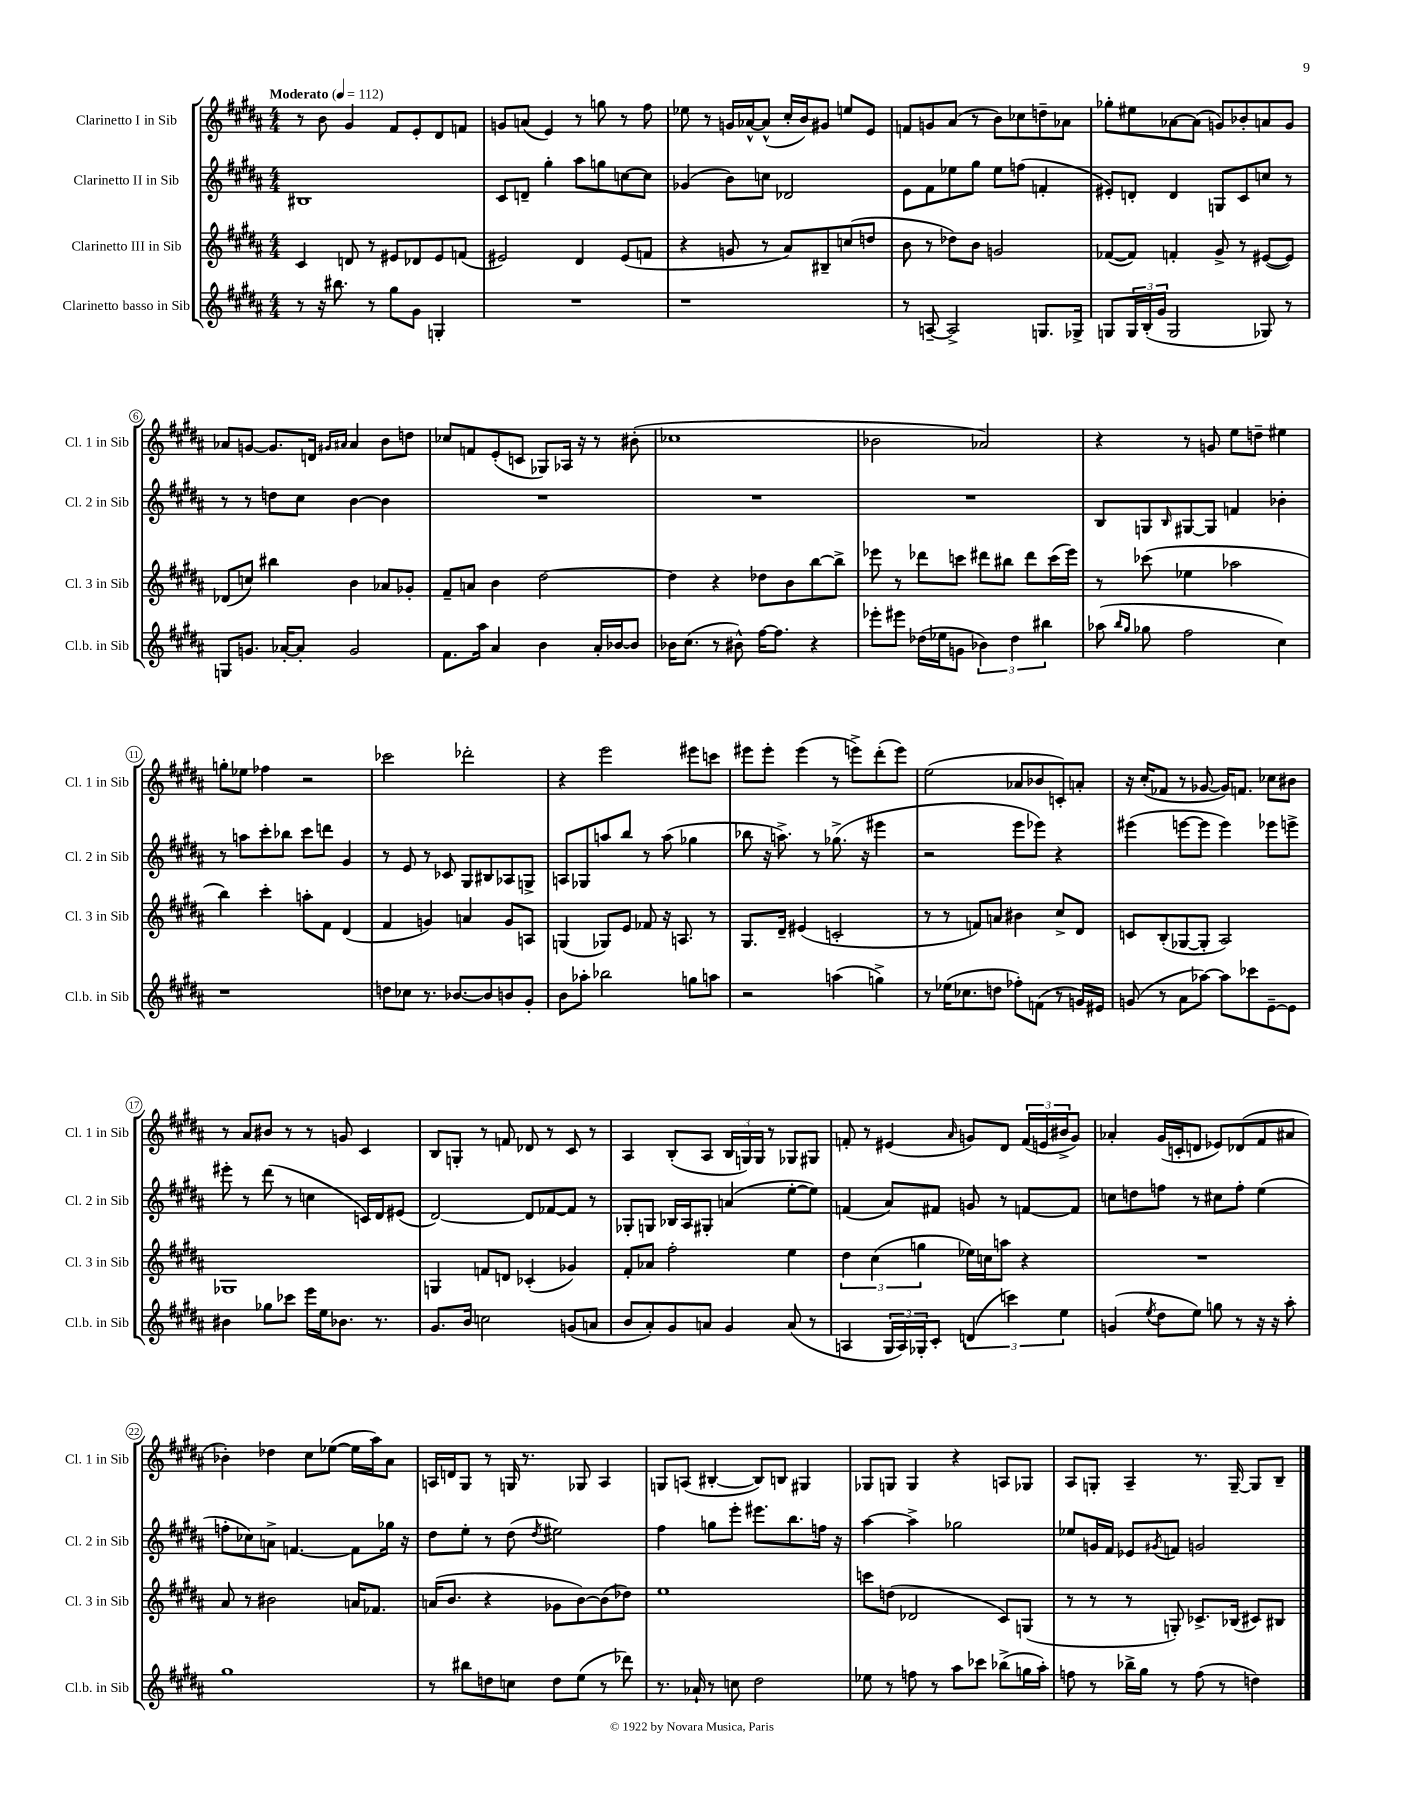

**kern	**kern	**kern	**kern
*staff4	*staff3	*staff2	*staff1
*clefG2	*clefG2	*clefG2	*clefG2
*k[f#c#g#d#a#]	*k[f#c#g#d#a#]	*k[f#c#g#d#a#]	*k[f#c#g#d#a#]
*M4/4	*M4/4	*M4/4	*M4/4
*MM112	*MM112	*MM112	*MM112
8r	4c#	1B#	8r
16r	.	.	8b
8.bb#	.	.	.
.	8d	.	4g#
8r	8r	.	.
8gg#	8e#	.	8f#
8g#	8d-	.	8e'
4G'	8e#	.	8d#
.	(8f	.	8f
=	=	=	=
1r	2e#)	8c#	8g
.	.	8d~	(8a
.	.	4gg#'	4e)
.	4d#	8aa#	8r
.	.	8gg	8gg
.	(8e#	[8cc	8r
.	8f	8cc]	8ff#
=	=	=	=
1r	4r	(4g-	8ee-
.	.	.	8r
.	8g	8b)	16g
.	.	.	[16a-^^
.	8r	8cc	(8a-^^]
.	8a#)	2d-	16cc#'
.	.	.	16b)
.	8B#~	.	8g#
.	(8cc	.	8ee
.	8dd	.	8e
=	=	=	=
8r	8b	8e	8f
[8A~	8r	8f#	8g
2A^]	8dd-)	8ee-	(8a#
.	8b	8gg#	8r
.	2g	8ee-	8b)
.	.	(8ff	8cc-
8.G	.	4f'	8dd~
.	.	.	8a-
16G-^	.	.	.
=	=	=	=
8G	([8f-	8e#')	8gg-'
24G	8f-])	8d'	8ee#
(24B'	.	.	.
24g#	.	.	.
2G	4f'	4d	[8a-
.	.	.	(8a-]
.	8g#^	8G	8g)
.	8r	8c#	8b-'
8G-)	([8e#	8cc	8a
8r	8e#])	8r	8g
=	=	=	=
8G	(8d-	8r	8a-
8.g	8cc)	8r	[8g
.	4bb#	8dd	8.g]
[16a-'	.	.	.
8a-']	.	8cc#	.
.	.	.	16d
.	.	.	16qqg#
.	.	.	16qqa#
2g	4b	[4b	4a#
.	8a-	4b]	8b
.	8g-'	.	8dd
=	=	=	=
8.f#	8f#~	1r	8cc-
.	8a	.	8f
16aa#	.	.	.
4a#	4b	.	(8e'
.	.	.	8c
4b	[2dd#	.	8G-)
.	.	.	16A-
.	.	.	16r
16a#'	.	.	8r
[16b-	.	.	.
8b-]	.	.	(8b#'
=	=	=	=
16b-	4dd#]	1r	1cc-
(8.cc#	.	.	.
8r	4r	.	.
8b#^^)	.	.	.
[16ff#	8dd-	.	.
8.ff#]	.	.	.
.	8b	.	.
4r	[8bb	.	.
.	8bb^]	.	.
=	=	=	=
8eee-'	8eee-	1r	2b-
8eee#	8r	.	.
(16dd-	8ddd-	.	.
16ee-	.	.	.
8g	8ccc	.	.
6b-)	8ddd#	.	2a-)
.	8bb#	.	.
6dd-	.	.	.
.	8ddd#	.	.
6bb#	.	.	.
.	(16ccc	.	.
.	16eee-)	.	.
=	=	=	=
(8aa-	8r	8B	4r
16qqbb	.	.	.
16qqgg#	.	.	.
8gg-	(8ccc-	8G	.
.	.	16qqB	.
2ff#	4ee-	[8G#	8r
.	.	8G#]	8g
.	2aa-	4f	8ee
.	.	.	8dd~
4cc#)	.	4b-'	4ee#
=	=	=	=
1r	4bb)	8r	8gg'
.	.	8aa	8ee-
.	4ccc#'	8ccc#'	4ff-
.	.	8bb-	.
.	8aa'	8ccc#	2r
.	8f#	8ddd	.
.	(4d#	4g#	.
=	=	=	=
8dd	4f#	8r	2ccc-
8cc-	.	8e	.
8.r	4g)	8r	.
.	.	8c-	.
[8.b-	.	.	.
.	4a	8G#	2ddd-'
8b-]	.	8B#	.
8b	8g	8A-	.
8g#'	8A	8G^	.
=	=	=	=
8b	(4G	8A	4r
8aa-'	.	8G-	.
2bb-	8G-)	8aa	2eee
.	8e	8bb	.
.	8f-	8r	.
.	16r	(8aa	.
.	8.A	.	.
8gg	.	4gg-	8eee#
8aa	8r	.	8ccc
=	=	=	=
2r	8.G#	8bb-	8eee#
.	.	16r	8eee#'
.	16d#~	8.aa^)	.
.	(4e#	.	(4eee#
.	.	8r	.
(4aa	2c'	(8.gg-^	8r
.	.	.	8eee^)
.	.	16r	.
4gg^)	.	4eee#	(8ddd#'
.	.	.	8eee)
=	=	=	=
8r	8r	2r	(2ee
(16ee-	8r	.	.
8.cc-	.	.	.
.	8f)	.	.
8dd	8a	.	.
8ff-')	4b#	8eee	8a-
(8f	.	8eee-)	8b-
8r	8cc#^	4r	8c')
16g)	8d#	.	8a'
16e#	.	.	.
=	=	=	=
(8g	8c	(4eee#	16r
.	.	.	(16cc#'
8r	(8B'	.	8f-
8a#	[8G-	[8eee	8r
[8aa-)	8G-']	8eee]	[8g-
8aa-]	2A#)	4eee)	16g-])
.	.	.	8.f
8ccc-	.	.	.
[8e~	.	8eee-	8cc-
8e]	.	8eee^	8b#
=	=	=	=
4b#	1G-	8eee#'	8r
.	.	8r	8a#
8gg-	.	(8ddd#	8b#
8ccc-	.	8r	8r
16eee	.	4cc	8r
16ee	.	.	.
8.b-	.	.	8g
.	.	16c)	4c#
8.r	.	16d#	.
.	.	(8e#	.
=	=	=	=
8.g#	4G	[2d#)	8B
.	.	.	8G'
16b	.	.	.
2cc	8f	.	8r
.	8d	.	8f
.	(4c-'	8d#]	8d-
.	.	[8f-	8r
(8g	4g-)	8f-]	8c#
8a	.	8r	8r
=	=	=	=
8b	8f#'	8G-'	4A#
8a#')	8a-	8G	.
8g#	2ff#'	16B-	(8B'
.	.	16A#	.
8a	.	8G#'	8A#
4g#	.	(4a	24B
.	.	.	24G)
.	.	.	24G
.	.	.	8r
(8a	4ee	[8ee'	8G-
8r	.	8ee])	8G#
=	=	=	=
4A	6dd#	(4f	8f'
.	.	.	8r
.	(6cc#	.	.
24G#	.	8a#)	(4e#
24A)	.	.	.
24G-'	6gg	.	.
8c#'	.	8f#	.
.	.	.	16qqa#
(6d	16ee-)	8g	8g)
.	16cc	.	.
.	8aa	8r	8d#
6ccc)	.	.	.
.	4r	[8f	(24f
.	.	.	24e
6ee	.	.	24b#^
.	.	8f]	8g)
=	=	=	=
(4g	1r	8cc	4a-'
.	.	8dd	.
8qee	.	.	.
8dd#	.	8ff	(16g#
.	.	.	16c'
8ee)	.	8r	8d
8gg	.	8cc#	8e-)
8r	.	8ff'	(8d-
16r	.	(4ee	8f#
16r	.	.	.
8aa#'	.	.	8a#
=	=	=	=
1gg#	8a#	8ff'	4b-')
.	8r	8cc-)	.
.	2b#	8a^	4dd-
.	.	[4.f	.
.	.	.	8cc#
.	.	.	([8ee-
.	16a	8f]	16ee-]
.	8.f-	.	16aa#)
.	.	16gg-	8a#
.	.	16r	.
=	=	=	=
8r	(16a	8dd#	16A
.	8.b	.	16d
8bb#	.	8ee'	8G#
8dd	4r	8r	8r
8cc	.	(8dd#	16G
.	.	.	8.r
.	.	8qdd#	.
8dd	8g-	2ee#)	.
(8ee	[8b)	.	8G-
8r	(8b]	.	4A
8ddd-)	8dd-)	.	.
=	=	=	=
8.r	1ee	4ff#	8G
.	.	.	(8A
16a-`	.	.	.
8r	.	8gg	[4B#'
8cc	.	8eee'	.
2dd#	.	8.eee#	8B#])
.	.	.	8B
.	.	8.bb	.
.	.	.	4G#
.	.	16ff	.
.	.	16r	.
=	=	=	=
8ee-	8ccc	[4aa#	8G-
8r	(8dd	.	8G
8ff	2d-	4aa#^]	4G
8r	.	.	.
8aa#	.	2gg-	4r
8ccc-	.	.	.
(8bb-^	8c#)	.	8A
16gg	(8G	.	8G-
16aa#')	.	.	.
=	=	=	=
8ff	8r	8ee-	8A#
8r	8r	16g	8G'
.	.	16f#	.
16bb-^	8r	8e-	4A#~
16gg#	.	.	.
.	.	8qg#	.
8r	8G')	8f	.
(8ff	8.c-^	2g	8.r
8r	.	.	.
.	(16B-	.	[16G~
4dd)	8c#)	.	8G]
.	8B#	.	8B~
==	==	==	==
*-	*-	*-	*-
